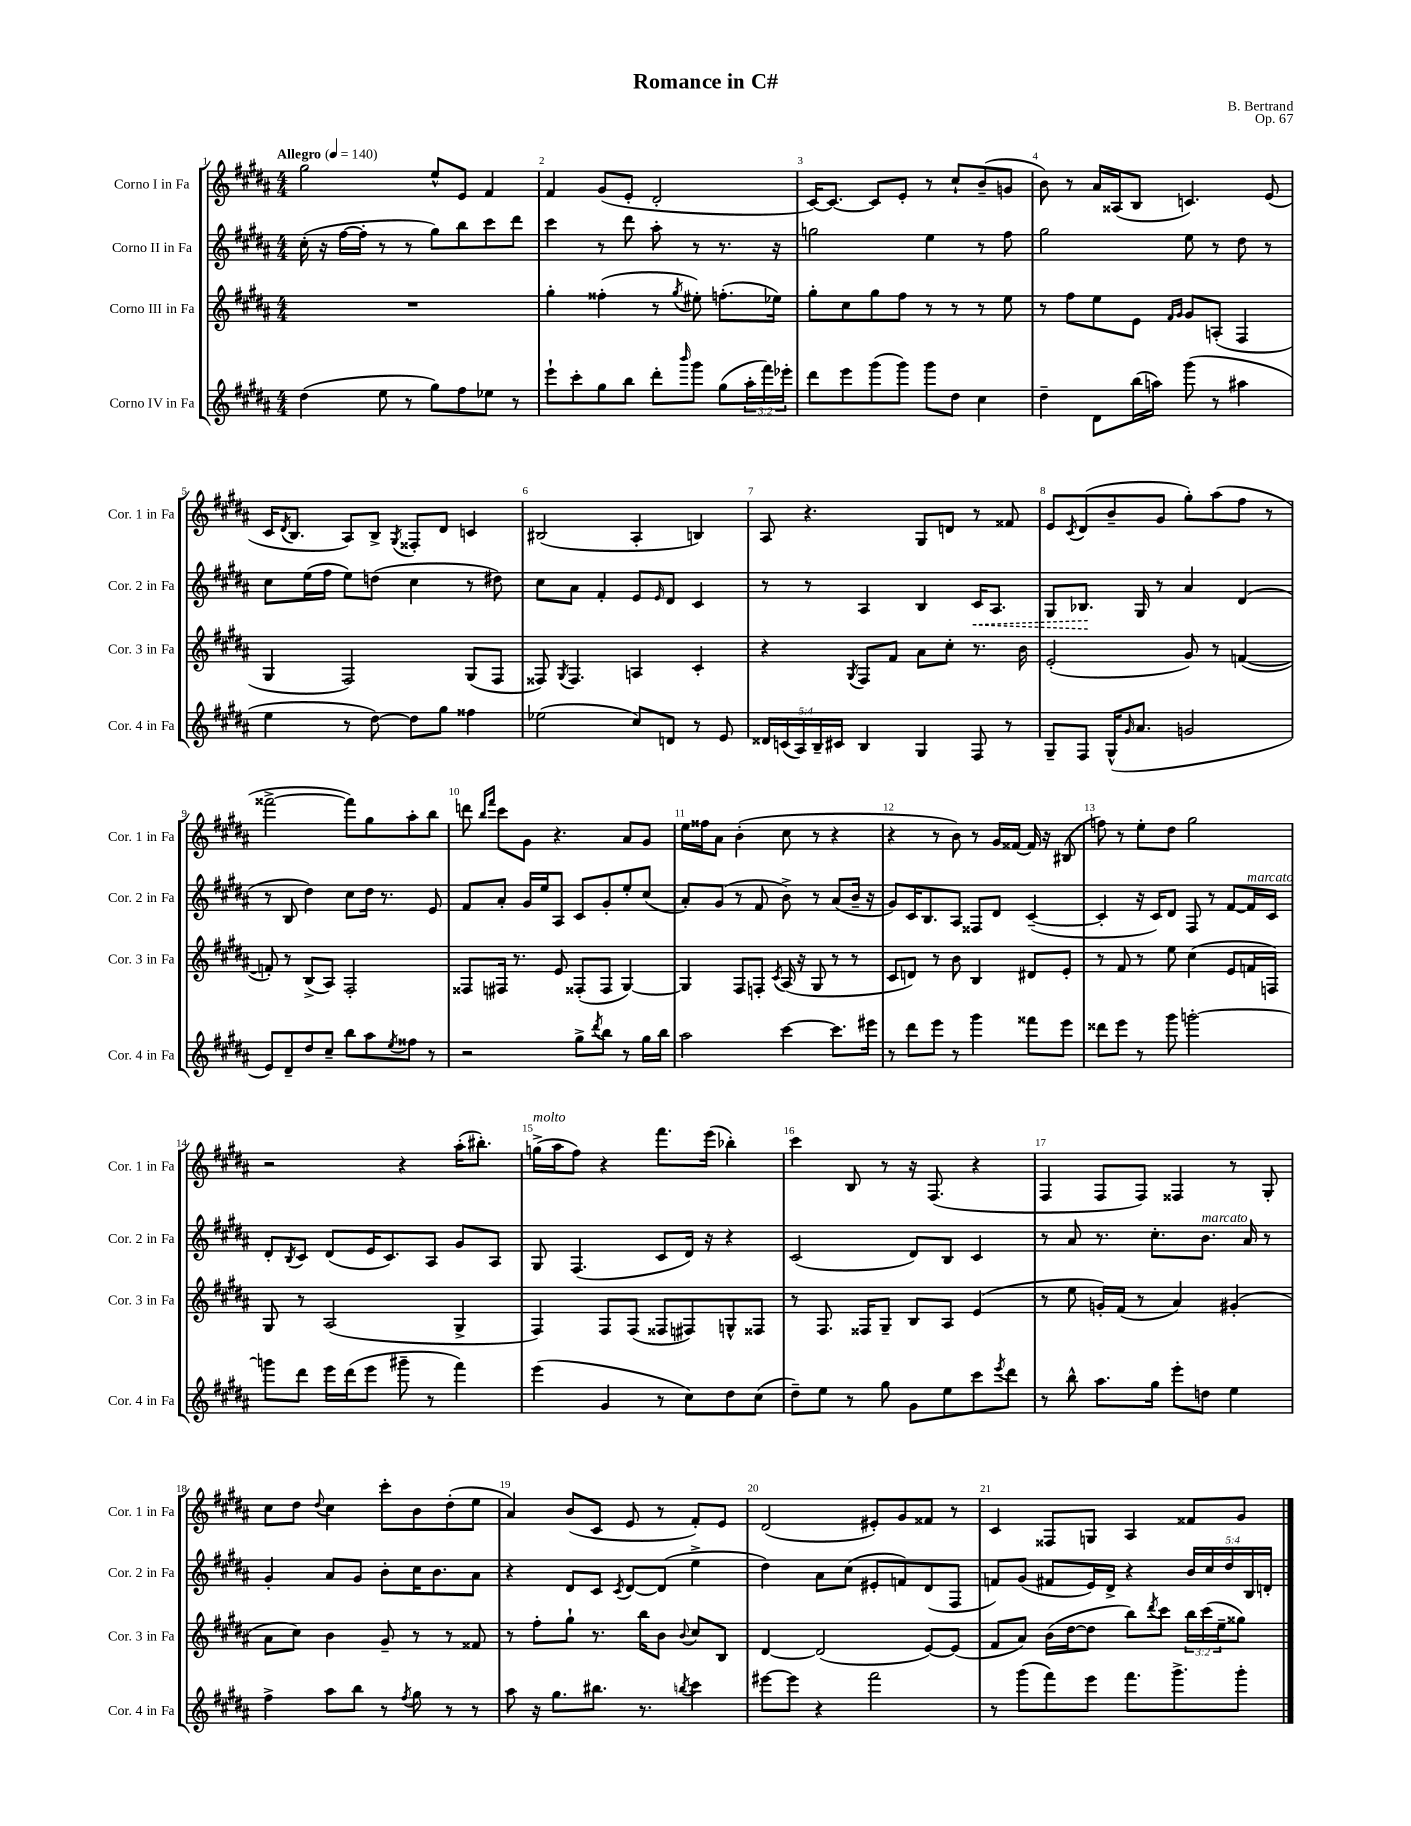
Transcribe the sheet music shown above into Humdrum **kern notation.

**kern	**kern	**kern	**dynam	**kern
*part4	*part3	*part2	*part2	*part1
*staff4	*staff3	*staff2	*staff2	*staff1
*I"Corno IV in Fa	*I"Corno III in Fa	*I"Corno II in Fa	*	*I"Corno I in Fa
*I'Cor. 4 in Fa	*I'Cor. 3 in Fa	*I'Cor. 2 in Fa	*	*I'Cor. 1 in Fa
*clefG2	*clefG2	*clefG2	*	*clefG2
*k[f#c#g#d#a#]	*k[f#c#g#d#a#]	*k[f#c#g#d#a#]	*	*k[f#c#g#d#a#]
*M4/4	*M4/4	*M4/4	*	*M4/4
*MM140	*MM140	*MM140	*	*MM140
=1	=1	=1	=1	=1
!	!	!	!	!LO:TX:a:B:t=Allegro
(4dd#\	1r	(16cc#'\	.	2gg#\
.	.	16r	.	.
.	.	[16ff#\LL	.	.
.	.	16ff#'\JJ]	.	.
8ee\	.	8r	.	.
8r	.	8r	.	.
8gg#\L)	.	8gg#\L)	.	8ee^^/L
8ff#\	.	8bb\	.	8e/J
8ee-X\J	.	8ccc#\	.	4f#/
8r	.	8ddd#\J	.	.
=2	=2	=2	=2	=2
8eee`\L	4gg#'\	4ccc#\	.	4f#/
8ccc#'\	.	.	.	.
8gg#\	(4ff##X'\	8r	.	(8g#/L
8bb\J	.	8ddd#\	.	8e'/J
8ddd#'\L	8r	8aa#'\	.	2d#'/
16qqbbb/	8qgg#/	.	.	.
8ggg#\J	8ee#X'\)	8r	.	.
(8gg#\L	(8.ffn'\L	8.r	.	.
24aa#'\L	.	.	.	.
24fff#\)	.	.	.	.
.	16ee-X\Jk)	16r	.	.
24eee-X'\JJ	.	.	.	.
=3	=3	=3	=3	=3
8ddd#\L	8gg#'\L	2ggn\	.	[16c#/KL)
.	.	.	.	8.c#/J_
8eee\	8cc#\	.	.	.
(8ggg#\	8gg#\	.	.	8c#/L]
8ggg#\J)	8ff#\J	.	.	8e'/J
8ggg#\L	8r	4ee\	.	8r
8dd#\J	8r	.	.	8cc#`/L
4cc#\	8r	8r	.	(8b~/
.	8ee\	8ff#\	.	8gn/J
=4	=4	=4	=4	=4
4dd#~\	8r	2gg#\	.	8b\)
.	8ff#\L	.	.	8r
8d#\L	8ee\	.	.	16a#/LL
.	.	.	.	(16A##X/J
(16bb\L	8e\J	.	.	8B/J
16aan\JJ)	.	.	.	.
.	16qqf#/LL	.	.	.
.	16qqg#/JJ	.	.	.
(8ggg#\	8g#/L	8ee\	.	4.cn/)
8r	(8An'/J	8r	.	.
4aa#X\	4F#/	8dd#\	.	.
.	.	8r	.	(8e/
!!LO:LB:g=z
=5	=5	=5	=5	=5
4ee\	4G#/	8cc#\L	.	16c#/KL
.	.	.	.	8qd#/
.	.	.	.	8.B/J
.	.	(16ee\L	.	.
.	.	16ff#\JJ	.	.
8r	2F#/)	8ee\L)	.	8A#/L)
[8dd#\)	.	(8ddn\J	.	8B^/J
.	.	.	.	8qG#/
8dd#\L]	.	4cc#\	.	8F##X'/L
8gg#\J	.	.	.	8d#/J
4ff##X\	(8G#/L	8r	.	4cn/
.	8F#/J	8dd#X\)	.	.
=6	=6	=6	=6	=6
(2ee-X\	8F##X/)	8cc#\L	.	(2B#X/
.	8qG#/	.	.	.
.	4.F##/	8a#\J	.	.
.	.	4f#'/	.	.
8cc#/L)	4An/	8e/L	.	4A#'/
.	.	16qqe/	.	.
8dn/J	.	8d#/J	.	.
8r	4c#'/	4c#/	.	4Bn/)
8e/	.	.	.	.
=7	=7	=7	=7	=7
20d##X/LL	4r	8r	.	8A#/
(20cn/	.	.	.	.
20A#/)	.	.	.	.
.	.	8r	.	4.r
20B~/	.	.	.	.
20c#X/JJ	.	.	.	.
.	8qG#/	.	.	.
4B/	8F#/L	4A#/	.	.
.	8f#/J	.	.	.
4G#/	8a#\L	4B/	.	8G#/L
.	8cc#'\J	.	.	8dn/J
!	!	!	!LO:HP:b	!
8F#/	8.r	16c#/KL	<	8r
.	.	8.A#/J	.	.
8r	.	.	.	8f##X/
.	16b\	.	.	.
=8	=8	=8	=8	=8
8G#~/L	(2e'/	8G#/L	.	8e/L
.	.	.	.	8qc#/
8F#/J	.	8.B-X/J	.	(8d#/
(16G#^^/KL	.	.	.	8b~/
16qqg#/	.	.	.	.
8.a#/J	.	16G#/	[	.
.	.	8r	.	8g#/J
2gn/	8g#/)	4a#/	.	8gg#'\L)
.	8r	.	.	(8aa#\
.	([4fn/	(4d#/	.	8ff#\J
.	.	.	.	8r
!!LO:LB:g=z
=9	=9	=9	=9	=9
8e/L)	8fn'/])	8r	.	[2fff##X^\
8d#~/	8r	8B/	.	.
8dd#/	(8B^/L	4dd#\)	.	.
8cc#~/J	8A#/J)	.	.	.
8bb\L	2F#'/	8cc#\L	.	8fff##\L])
8aa#\	.	16dd#\Jk	.	8gg#\
.	.	8.r	.	.
8qee/	.	.	.	.
8ff##X\J	.	.	.	8aa#'\
8r	.	8e/	.	8bb\J
=10	=10	=10	=10	=10
2r	8F##X/L	8f#/L	.	8dddn\
.	.	.	.	16qqbb/LL
.	.	.	.	16qqfff#/JJ
.	16F#X/Jk	8a#'/J	.	8ccc#\L
.	8.r	.	.	.
.	.	16g#/LL	.	8g#\J
.	.	16ee/J	.	.
.	8e/	8A#/J	.	4.r
8gg#^\L	(8F##X'/L	8c#/L	.	.
8qddd#/	.	.	.	.
8bb\J	8F##/J	8g#'/	.	.
8r	[4G#/)	8ee'/	.	8a#/L
16gg#\LL	.	(8cc#/J	.	8g#/J
16bb\JJ	.	.	.	.
=11	=11	=11	=11	=11
2aa#\	4G#/]	8a#'/L)	.	16ee\LL
.	.	.	.	16ff##X\J
.	.	(8g#/J	.	8a#\J
.	8F#/L	8r	.	(4b'\
.	8Fn'/J	8f#/	.	.
.	8qc#/	.	.	.
[4ccc#\	(16A#/	8b^\)	.	8cc#\
.	16r	.	.	.
.	8G#/	8r	.	8r
8.ccc#\L]	8r	(8a#/L	.	4r
.	8r	16b~/Jk	.	.
16eee#X\Jk	.	16r	.	.
=12	=12	=12	=12	=12
8r	8c#/L	8g#/L)	.	4r
8ddd#\L	8dn/J)	16c#/K	.	.
.	.	8.B/	.	.
8eee\J	8r	.	.	8r
8r	8b\	8A#/J	.	8b\)
4ggg#\	4B/	8F##X/L	.	8r
.	.	8d#/J	.	16g#/LL
.	.	.	.	[16f##X/JJ
8fff##X\L	8d#X/L	([4c#~/	.	16f##/]
.	.	.	.	16r
8eee\J	8e'/J	.	.	(8B#X/
=13	=13	=13	=13	=13
8ddd##X\L	8r	4c#'/]	.	8ffn\)
8eee\J	8f#/	.	.	8r
8r	8r	16r	.	8ee'\L
.	.	16c#/KL)	.	.
8ggg#\	8ee\	8d#/J	.	8dd#\J
[2gggn'\	(4cc#\	8F#/	.	2gg#\
.	.	8r	.	.
.	8e/L	[8f#/L	.	.
!	!	!LO:TX:a:i:t=marcato	!	!
.	16fn/L	16f#/L]	.	.
.	16Fn/JJ)	16c#/JJ	.	.
!!LO:LB:g=z
=14	=14	=14	=14	=14
8gggn\L]	8G#/	8d#'/L	.	2r
.	.	8qB/	.	.
8ddd#\J	8r	8c#/J	.	.
16eee\LL	(2A#/	(8d#/L	.	.
(16ddd#\J	.	.	.	.
8eee\J	.	16e/K	.	.
.	.	8.c#/)	.	.
8ggg#X~\	.	.	.	4r
8r	.	8A#/J	.	.
4fff#\)	4G#^/	8g#/L	.	(16aa#'\KL
.	.	.	.	8.bb#X'\J)
.	.	8A#/J	.	.
=15	=15	=15	=15	=15
!	!	!	!	!LO:TX:a:i:t=molto
(4eee\	4F#/)	8G#/	.	(16ggn^\LL
.	.	.	.	16aa#\J
.	.	(4.F#/	.	8ff#\J)
4g#/	8F#/L	.	.	4r
.	(8F#/J	.	.	.
8r	8F##X/L	8c#/L	.	8.fff#\L
8cc#\L)	8F#X/)	16d#/Jk)	.	.
.	.	16r	.	(16eee\Jk
8dd#\	8Gn^^/	4r	.	4bb-X'\)
(8cc#\J	8F##X/J	.	.	.
=16	=16	=16	=16	=16
8dd#~\L)	8r	(2c#/	.	4ccc#\
8ee\J	8.F#/	.	.	.
8r	.	.	.	8B/
.	16F##X/KL	.	.	.
8gg#\	8G#~/J	.	.	8r
8g#\L	8B/L	8d#/L)	.	16r
.	.	.	.	(8.F#/
8ee\	8A#/J	8B/J	.	.
8ccc#\	(4e/	4c#/	.	4r
8qeee/	.	.	.	.
8ddd#\J	.	.	.	.
=17	=17	=17	=17	=17
8r	8r	8r	.	4F#/
8bb^^\	8ee\	8a#/	.	.
8.aa#\L	16gn'/LL)	8.r	.	8F#/L
.	(16f#/JJ	.	.	.
.	8r	.	.	8F#/J)
16gg#\Jk	.	8.cc#'\L	.	.
8eee'\L	4a#/)	.	.	4F##X/
!	!	!LO:TX:a:i:t=marcato	!	!
8ddn\J	.	8.b\J	.	.
4ee\	(4g#X'/	.	.	8r
.	.	16a#/	.	.
.	.	8r	.	8G#'/
!!LO:LB:g=z
=18	=18	=18	=18	=18
4ff#^\	8a#\L	4g#'/	.	8cc#\L
.	8cc#\J)	.	.	8dd#\J
.	.	.	.	8qqdd#/
8aa#\L	4b\	8a#/L	.	4cc#\
8bb\J	.	8g#/J	.	.
8r	8g#~/	8b'\L	.	8ccc#'\L
8qff#/	.	.	.	.
8gg#\	8r	16cc#\K	.	8b\
.	.	8.b\	.	.
8r	8r	.	.	(8dd#'\
8r	8f##X/	8a#\J	.	8ee\J
=19	=19	=19	=19	=19
8aa#\	8r	4r	.	4a#/)
16r	8ff#'\L	.	.	.
8.gg#\L	.	.	.	.
.	8gg#`\J	8d#/L	.	(8b/L
8.bb#X\J	8.r	8c#/J	.	8c#/J
.	.	8qc#/	.	.
.	.	[8d#/L	.	8e/
8.r	16bb\KL	.	.	.
.	8b\J	(8d#/J]	.	8r
8qbbn/	8qqb/	.	.	.
4ccc#\	8cc#/L	4ee^\	.	8f#'/L)
.	8B/J	.	.	8e/J
=20	=20	=20	=20	=20
[8eee#X\L	[4d#/	4dd#\)	.	(2d#/
8eee#\J]	.	.	.	.
4r	(2d#/]	8a#\L	.	.
.	.	(8cc#\J	.	.
2fff#\	.	8e#X'/L	.	8e#X'/L)
.	.	8fn/)	.	8g#/
.	[8e/L)	(8d#/	.	8f##X/J
.	(8e/J]	8F#/J	.	8r
=21	=21	=21	=21	=21
8r	8f#/L	8fn/L)	.	4c#/
(8ggg#\L	8a#/J)	(8g#/J	.	.
8fff#\)	(16b\LL	8f#X/L	.	8F##X/L
.	[16dd#\J	.	.	.
8eee\J	8dd#\J]	16e/L)	.	8Gn/J
.	.	16d#^/JJ	.	.
8.fff#\L	8bb\L)	4r	.	4A#/
.	8qddd#/	.	.	.
.	8ccc#\J	.	.	.
8.ggg#^\	.	.	.	.
.	24bb\LL	20b/LL	.	8f##X/L
.	(24ccc#\	.	.	.
.	.	20cc#/	.	.
.	24ee~\J	.	.	.
.	.	20dd#/	.	.
8ggg#'\J	8gg##X\J)	.	.	8g#/J
.	.	20B/	.	.
.	.	20dn'/JJ	.	.
==	==	==	==	==
*-	*-	*-	*-	*-
